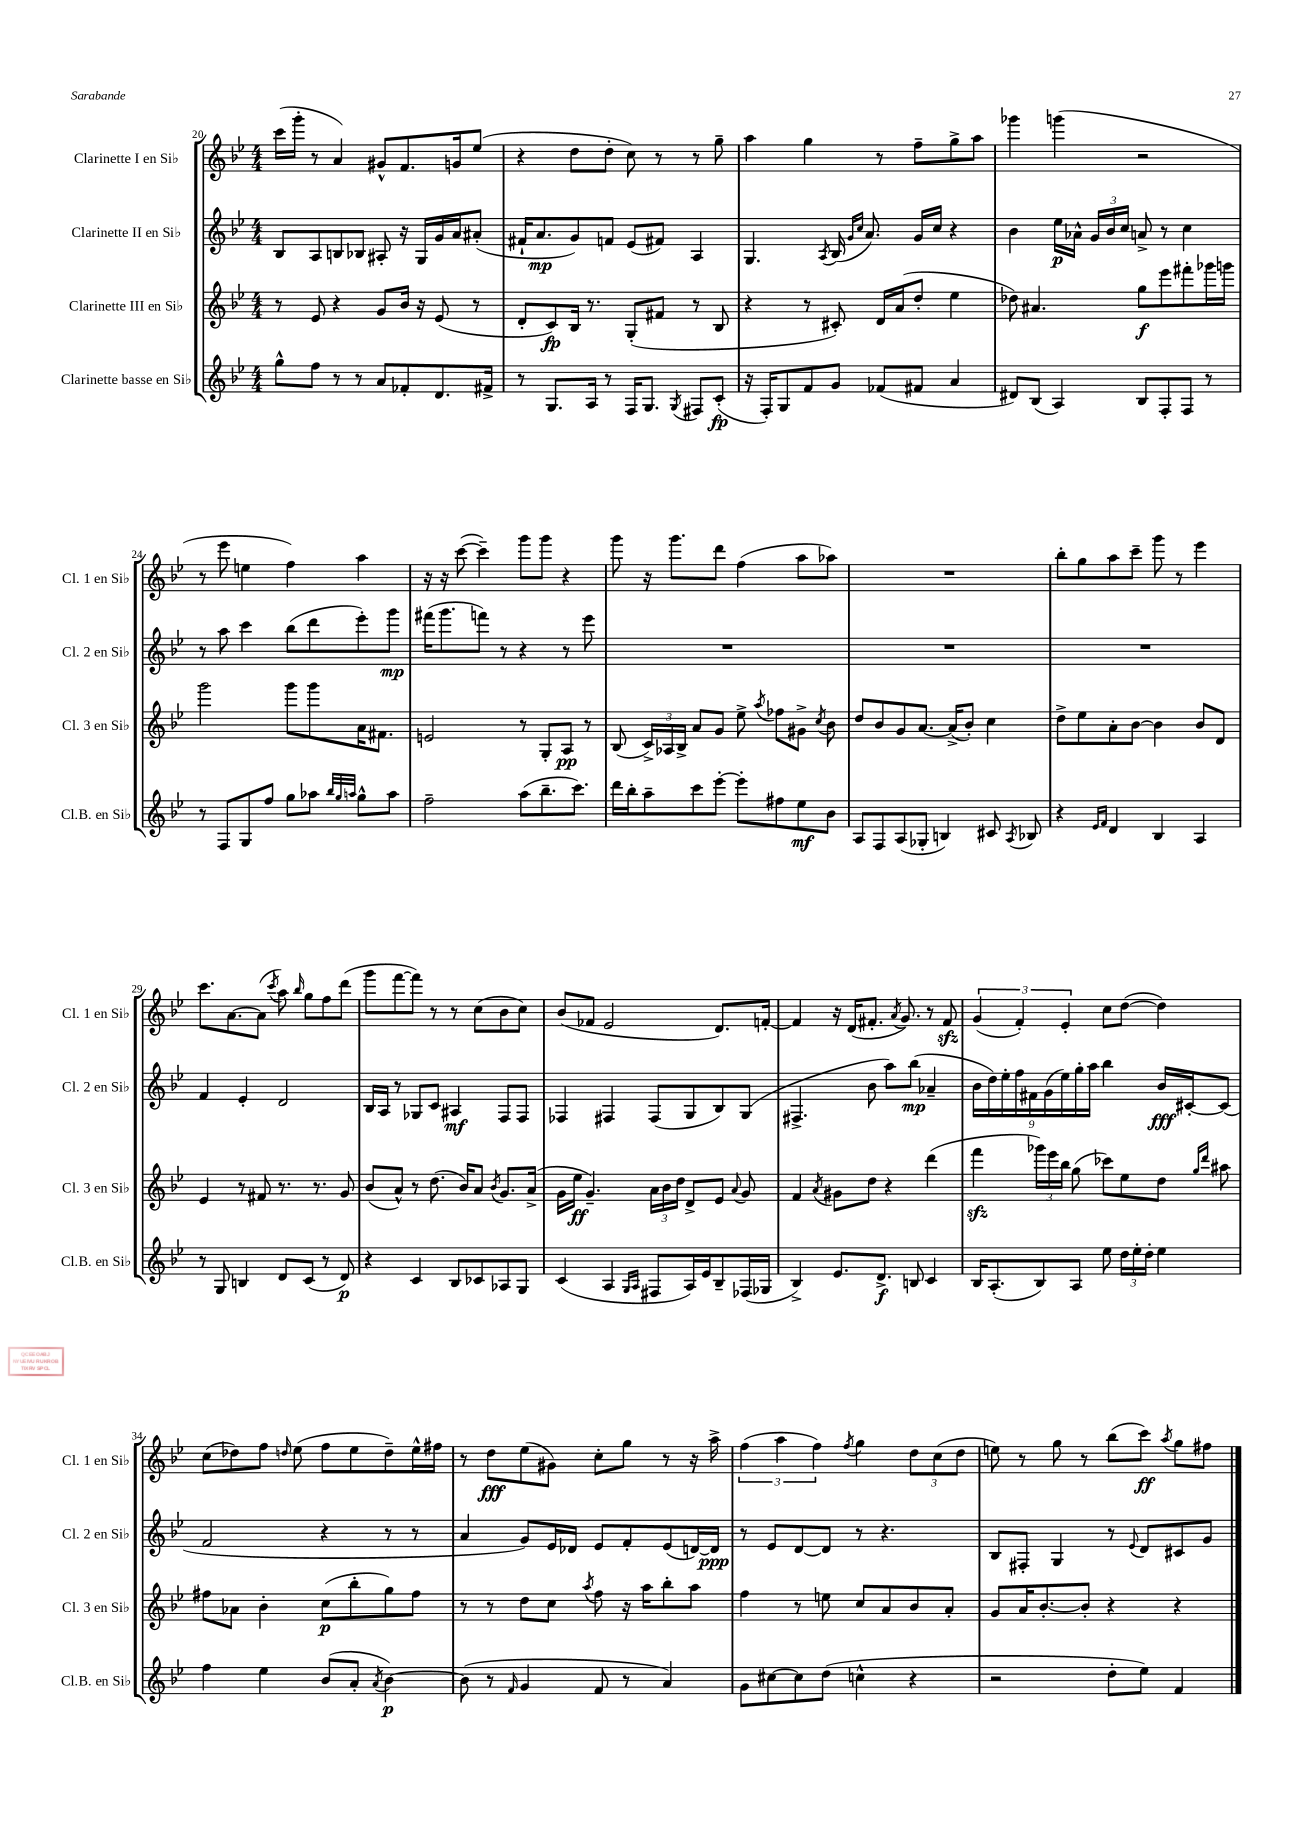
<<
\new StaffGroup <<
\new Staff = "s0" \with { instrumentName = "Clarinette I en Sib" shortInstrumentName = "Cl. 1 en Sib" } {
    \clef treble \key bes \major \numericTimeSignature \time 4/4
    \autoBeamOff c'''16[( g'''16]-. r8 a'4) gis'8[-^ f'8. g'16 ees''8]( |
    r4 d''8[ d''8]-. c''8) r8 r8 g''8-- |
    a''4 g''4 r8 f''8[-- g''8-> a''8] |
    ges'''4 g'''4( r2 |
    r8 ees'''8 e''4 f''4) a''4 |
    r16 r16 c'''8~( c'''4--) g'''8[ g'''8] r4 |
    g'''8 r16 g'''8.[ d'''8] f''4( a''8[ aes''8]) |
    R1 |
    bes''8[-. g''8 a''8 c'''8]-- g'''8 r8 ees'''4 |
    c'''8.[ a'8.~ a'8]( \acciaccatura { c'''8 } a''8) \grace { bes''16 } g''8[ f''8 d'''8]( |
    g'''8[ f'''8~ f'''8]) r8 r8 c''8[( bes'8 c''8]) |
    bes'8[( fes'8] ees'2 d'8.[) f'16]~-. |
    f'4 r16 d'16[( fis'8.]-. \acciaccatura { a'8 } g'8.) r8 fis'8\sfz |
    \tuplet 3/2 { g'4( f'4-.) ees'4-. } c''8[ d''8]~( d''4) |
    c''8[( des''8) f''8] \grace { d''16 } ees''8( f''8[ ees''8 d''8--) ees''16-^ fis''16] |
    r8 d''8[\fff ees''8( gis'8]) c''8[-. g''8] r8 r16 a''16-> |
    \tuplet 3/2 { f''4( a''4 f''4) } \acciaccatura { f''8 } g''4 \tuplet 3/2 { d''8[ c''8( d''8] } |
    e''8) r8 g''8 r8 bes''8[( c'''8]\ff) \acciaccatura { a''8 } g''8[ fis''8] \bar "|." |
}
\new Staff = "s1" \with { instrumentName = "Clarinette II en Sib" shortInstrumentName = "Cl. 2 en Sib" } {
    \clef treble \key bes \major \numericTimeSignature \time 4/4
    \autoBeamOff bes8[ a8 b8 bes8] ais8-. r16 g16[ g'16 a'16 ais'8]-.( |
    fis'16[-! a'8.\mp g'8) f'8] ees'8[( fis'8]) a4 |
    g4. \acciaccatura { a8 } bes16( \grace { g'16[ c''16] } a'8.) g'16[ c''16] r4 |
    bes'4 ees''16[\p aes'16]-^ \tuplet 3/2 { g'16[ bes'16 c''16] } a'8-> r8 c''4 |
    r8 a''8 c'''4 bes''8[( d'''8 ees'''8-.) g'''8]\mp |
    fis'''16[( g'''8. f'''8]) r8 r4 r8 ees'''8 |
    R1 |
    R1 |
    R1 |
    f'4 ees'4-. d'2 |
    bes16[ a16] r8 ges8[ c'8] ais4\mf f8[ f8] |
    fes4 fis4 fis8[( g8 bes8) g8]( |
    fis4.-> bes'8 a''8[) bes''8]\mp( aes'4-- |
    \tuplet 9/8 { bes'16[ d''16) ees''16-. f''16 fis'16 g'16( ees''16) g''16-. a''16] } bes''4 bes'16[\fff cis'16~-. cis'8]( |
    f'2 r4 r8 r8 |
    a'4 g'8[) ees'16 des'16] ees'8[ f'8-. ees'8( d'16~) d'16]\ppp |
    r8 ees'8[ d'8~ d'8] r8 r4. |
    bes8[ fis8]-. g4 r8 \appoggiatura { ees'8 } d'8[ cis'8 g'8] \bar "|." |
}
\new Staff = "s2" \with { instrumentName = "Clarinette III en Sib" shortInstrumentName = "Cl. 3 en Sib" } {
    \clef treble \key bes \major \numericTimeSignature \time 4/4
    \autoBeamOff r8 ees'8 r4 g'8[ bes'16] r16 ees'8( r8 |
    d'8[-. c'8\fp) bes16] r8. g8[-.( fis'8] r8 bes8 |
    r4 r8 cis'8-.) d'16[ a'16( d''8]-. ees''4 |
    des''8) ais'4. g''8[\f ees'''8 fis'''8-. ges'''16 g'''16] |
    g'''2 g'''8[ g'''8 a'16 fis'8.] |
    e'2 r8 g8[-. a8]\pp r8 |
    bes8( \tuplet 3/2 { c'16[->) aes16 bes16]-> } a'8[ g'8] ees''8-> \acciaccatura { a''8 } fes''8[ gis'8]-> \acciaccatura { c''8 } bes'8 |
    d''8[ bes'8 g'8 a'8.]~ a'16[->( bes'8]-.) c''4 |
    d''8[-> ees''8 a'8-. bes'8]~ bes'4 bes'8[ d'8] |
    ees'4 r8 fis'8 r8. r8. g'8 |
    bes'8[( a'8]-^) r8 d''8.( bes'16[) a'8] \acciaccatura { bes'8 } g'8.[ a'16]->( |
    g'16[ ees''16]\ff g'4.--) \tuplet 3/2 { a'16[ bes'16 d''16] } d'8[-> ees'8] \appoggiatura { a'8 } g'8 |
    f'4 \acciaccatura { a'8 } gis'8[ d''8] r4 d'''4( |
    f'''4\sfz \tuplet 3/2 { ges'''16[) ees'''16 bes''16] } g''8( ces'''8[) ees''8 d''8] \grace { g''16[ d'''16] } ais''8 |
    fis''8[ aes'8] bes'4-. c''8[\p( bes''8-. g''8) fis''8] |
    r8 r8 d''8[ c''8] \acciaccatura { a''8 } f''8 r16 a''16[ bes''8-. a''8] |
    f''4 r8 e''8 c''8[ a'8 bes'8 a'8]-. |
    g'8[ a'16 bes'8.~-. bes'8]-. r4 r4 \bar "|." |
}
\new Staff = "s3" \with { instrumentName = "Clarinette basse en Sib" shortInstrumentName = "Cl.B. en Sib" } {
    \clef treble \key bes \major \numericTimeSignature \time 4/4
    \autoBeamOff g''8[-^ f''8] r8 r8 a'8[ fes'8-. d'8. fis'16]-> |
    r8 g8.[ a16] r8 f16[ g8.] \acciaccatura { g8 } fis8[ c'8]-.\fp( |
    r16 f16[-.) g8 f'8 g'8] fes'8[( fis'8] a'4 |
    dis'8[) bes8]( a4) bes8[ f8-. f8] r8 |
    r8 f8[ g8 f''8] g''8[ aes''8] \grace { bes''32[ g''32 a''32] } g''8[-^ a''8] |
    f''2-- a''8[( bes''8.-- c'''8.]) |
    d'''16[ bes''16-. a''8-- c'''8 ees'''8]~-. ees'''8[-. fis''8 ees''8\mf bes'8] |
    a8[ f8 a8( ges8]-. b4) cis'8 \acciaccatura { a8 } bes8 |
    r4 \grace { ees'16[ f'16] } d'4 bes4 a4 |
    r8 g8 b4 d'8[ c'8]( r8 d'8\p) |
    r4 c'4 bes8[ ces'8 aes8 g8] |
    c'4( a4 \grace { g16[ a16] } fis8[ a16) ees'16 bes8-- fes16( ges16] |
    bes4->) ees'8.[ d'8.]->\f b8 c'4 |
    bes16[ a8.-.( bes8) a8] ees''8 \tuplet 3/2 { d''16[ ees''16-. d''16]-. } ees''4 |
    f''4 ees''4 bes'8[( a'8]-. \acciaccatura { a'8 } bes'4~\p) |
    bes'8( r8 \grace { f'16 } g'4 f'8 r8 a'4) |
    g'8[ cis''8~ cis''8 d''8]( c''4-^ r4 |
    r2 d''8[-. ees''8]) f'4 \bar "|." |
}
>>
>>
\layout { \context { \Score currentBarNumber = #20 } }
